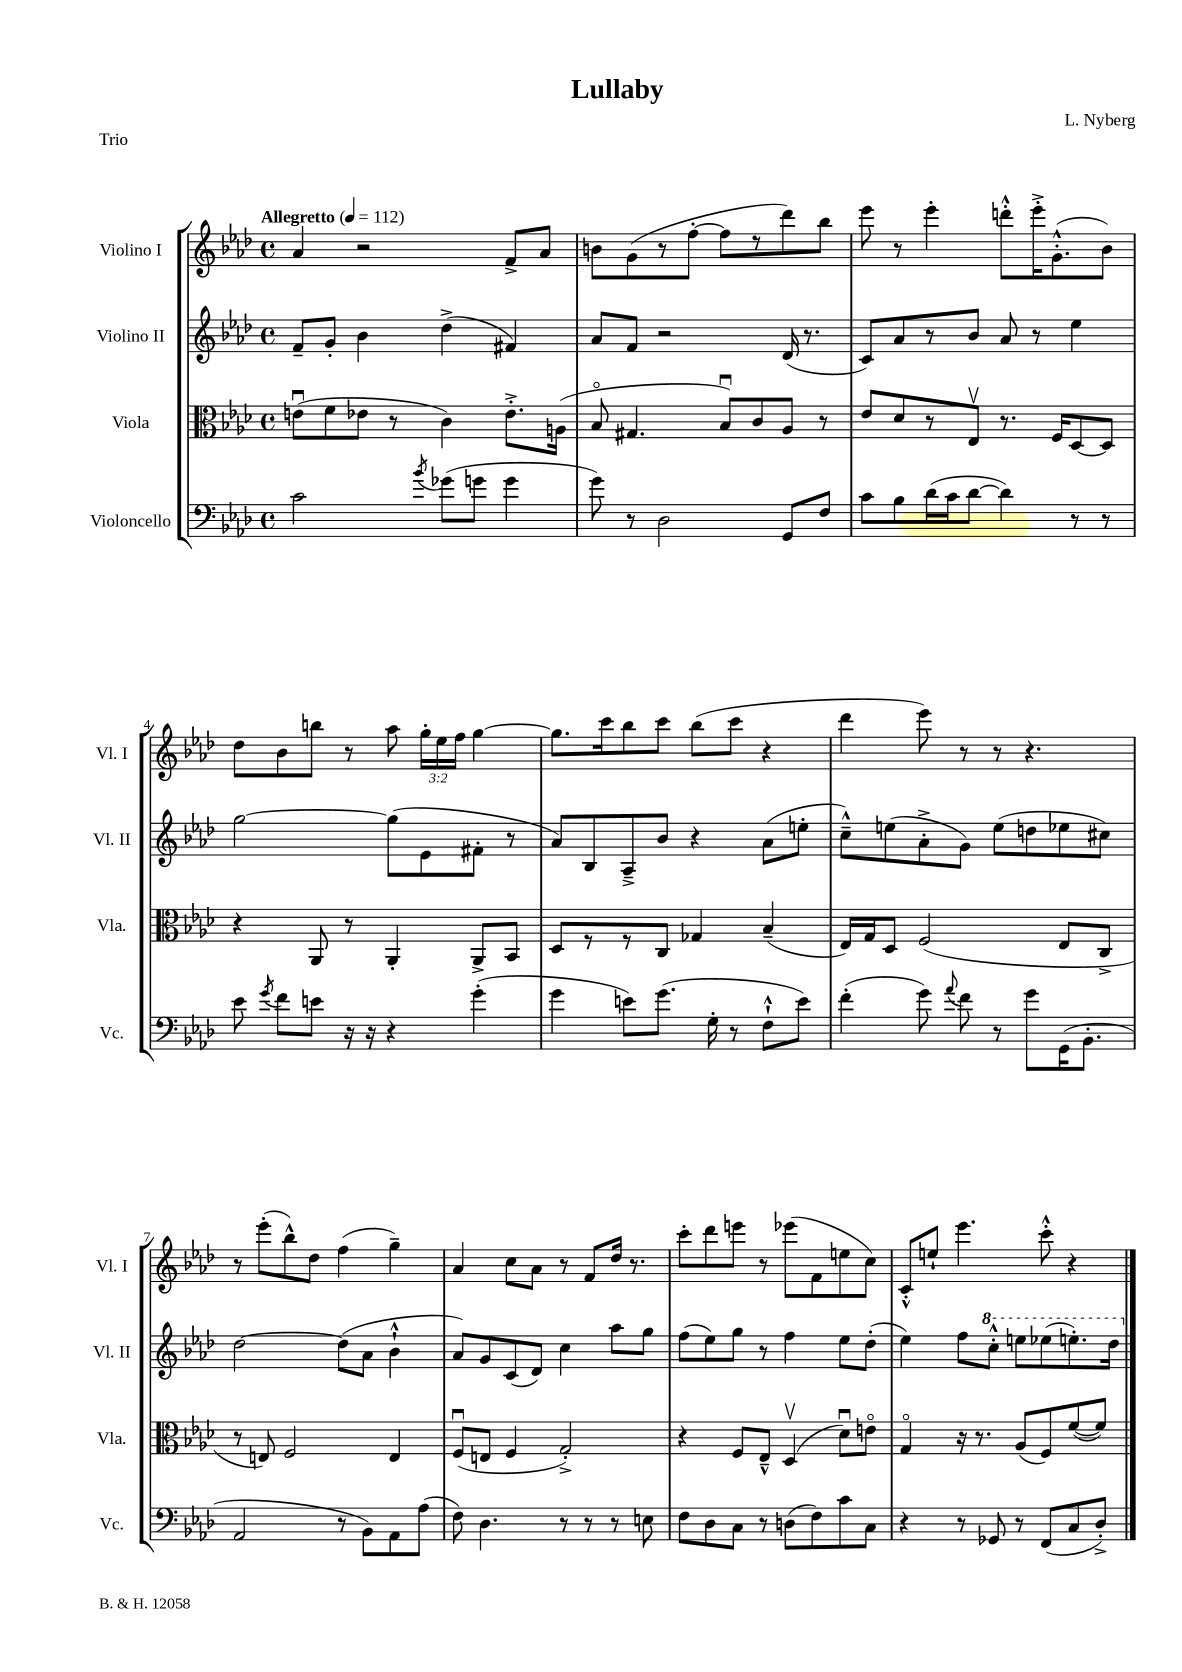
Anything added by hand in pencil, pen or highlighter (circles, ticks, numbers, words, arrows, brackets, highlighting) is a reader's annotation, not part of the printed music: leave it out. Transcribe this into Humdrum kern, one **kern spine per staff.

**kern	**kern	**kern	**kern
*staff4	*staff3	*staff2	*staff1
*clefF4	*clefC3	*clefG2	*clefG2
*k[b-e-a-d-]	*k[b-e-a-d-]	*k[b-e-a-d-]	*k[b-e-a-d-]
*M4/4	*M4/4	*M4/4	*M4/4
*met(c)	*met(c)	*met(c)	*met(c)
*MM112	*MM112	*MM112	*MM112
2c	(8eu	8f~	4a-
.	8f	8g'	.
.	8e-	4b-	2r
.	8r	.	.
8qb-	.	.	.
(8g-	4c)	(4dd-^	.
8g	.	.	.
4g	8.e-'^	4f#)	8f^
.	.	.	8a-
.	(16A	.	.
=	=	=	=
8g)	8B-o	8a-	8b
8r	4.G#	8f	(8g
2D-	.	2r	8r
.	.	.	[8ff'
.	8B-u)	.	8ff]
.	8c	.	8r
8GG	8A-	(16d-	8ddd-)
.	.	8.r	.
8F	8r	.	8bb-
=	=	=	=
8c	8e-	8c)	8eee-
8B-	8d-	8a-	8r
(16d-	8r	8r	4eee-'
16c	.	.	.
[8d-	8E-v	8b-	.
4d-])	8.r	8a-	8ddd'^^
.	.	8r	16eee-'^
.	16F	.	(8.g'^^
8r	[8D-	4ee-	.
8r	8D-]	.	8b-)
=	=	=	=
8e-	4r	[2gg	8dd-
8qg	.	.	.
8f	.	.	8b-
8e	8AA-	.	8bb
16r	8r	.	8r
16r	.	.	.
4r	4AA-'	(8gg]	8aa-
.	.	8e-	24gg'
.	.	.	24ee-
.	.	.	24ff
(4g'	8AA-^	8f#'	[4gg
.	8BB-	8r	.
=	=	=	=
4g	8D-	8a-)	8.gg]
.	8r	8B-	.
.	.	.	16ccc
8e)	8r	8A-~^	8bb-
(8.g	8C	8b-	8ccc
.	4G-	4r	(8bb-
16G'	.	.	.
8r	.	.	8ccc
8F`^^	(4B-~	(8a-	4r
8e)	.	8ee'	.
=	=	=	=
(4f'	16E-)	8cc~^^)	4ddd-
.	16G	.	.
.	8D-	(8ee	.
8g)	(2F	8a-'^	8eee-)
8qqa-	.	.	.
8f	.	8g)	8r
8r	.	(8ee	8r
8g	.	8dd	4.r
(16GG	8E-	8ee-	.
8.BB-'	.	.	.
.	8C^	8cc#)	.
=	=	=	=
2AA-	8r	[2dd-	8r
.	8E)	.	(8eee-'
.	2F	.	8bb-^^)
.	.	.	8dd-
8r	.	(8dd-]	(4ff
8BB-)	.	8a-	.
8AA-	4E	4b-`^^	4gg~)
(8A-	.	.	.
=	=	=	=
8F)	(8Fu	8a-)	4a-
4.D-	8E	8g	.
.	4F	(8c	8cc
.	.	8d-)	8a-
8r	2G'^)	4cc	8r
8r	.	.	8f
8r	.	8aa-	16dd-
.	.	.	8.r
8E	.	8gg	.
=	=	=	=
8F	4r	(8ff	8ccc'
8D-	.	8ee-)	8ddd-
8C	8F	8gg	8eee
8r	8E-~^^	8r	8r
(8D	(4D-v	4ff	(8eee-
8F)	.	.	8f
8c	8d-u)	8ee-	8ee
8C	8eo	(8dd-'	8cc)
=	=	=	=
4r	4Go	4ee-)	8c'^^
.	.	.	8ee`
8r	16r	8ff	4.eee-
.	8.r	.	.
8GG-	.	8ccc'^^	.
8r	(8A-	8eee	.
(8FF	8F)	(8eee-	8ccc'^^
8C	([8f	8.eee')	4r
8D-'^)	8f])	.	.
.	.	16ddd-	.
==	==	==	==
*-	*-	*-	*-
